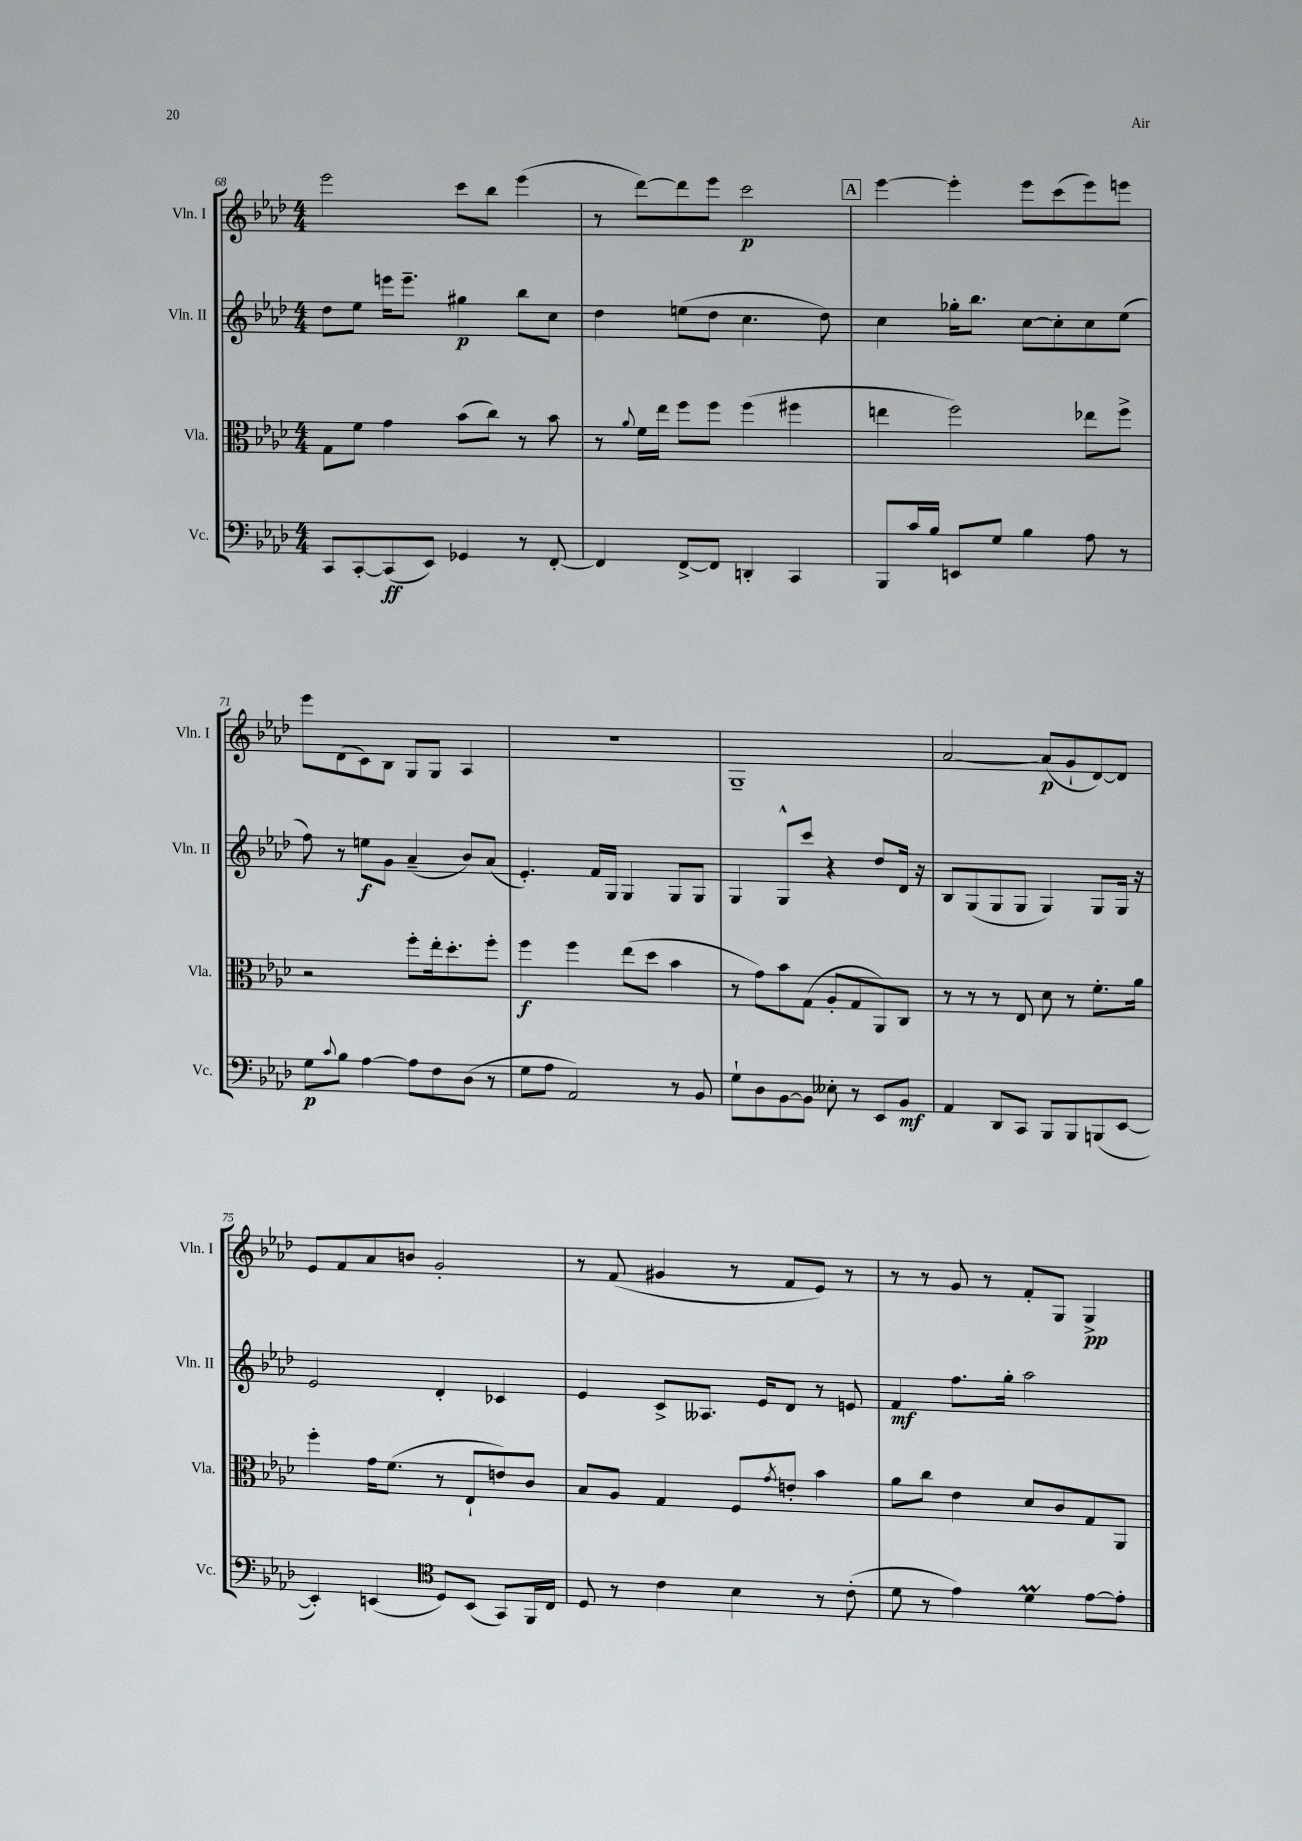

**kern	**dynam	**kern	**dynam	**kern	**dynam	**kern	**dynam
*part4	*part4	*part3	*part3	*part2	*part2	*part1	*part1
*staff4	*staff4	*staff3	*staff3	*staff2	*staff2	*staff1	*staff1
*I"Vc.	*	*I"Vla.	*	*I"Vln. II	*	*I"Vln. I	*
*I'Vc.	*	*I'Vla.	*	*I'Vln. II	*	*I'Vln. I	*
*clefF4	*	*clefC3	*	*clefG2	*	*clefG2	*
*k[b-e-a-d-]	*	*k[b-e-a-d-]	*	*k[b-e-a-d-]	*	*k[b-e-a-d-]	*
*M4/4	*	*M4/4	*	*M4/4	*	*M4/4	*
=68	=68	=68	=68	=68	=68	=68	=68
8CC/L	.	8G\L	.	8dd-\L	.	2eee-\	.
[8CC'/	.	8f\J	.	8ee-\J	.	.	.
(8CC/]	ff	4g\	.	16eeen\KL	.	.	.
.	.	.	.	8.eee~\J	.	.	.
8EE-/J)	.	.	.	.	.	.	.
4GG-X/	.	(8b-\L	.	4gg#X\	p	8ccc\L	.
.	.	8cc\J)	.	.	.	8bb-\J	.
8r	.	8r	.	8bb-\L	.	(4eee-\	.
[8FF'/	.	8b-\	.	8cc\J	.	.	.
=69	=69	=69	=69	=69	=69	=69	=69
4FF/]	.	8r	.	4dd-\	.	8r	.
.	.	8qqa-/	.	.	.	.	.
.	.	16f\LL	.	.	.	[8ddd-\L)	.
.	.	16ee-\JJ	.	.	.	.	.
[8FF^/L	.	8ff\L	.	(8een\L	.	8ddd-\]	.
8FF/J]	.	8ff\J	.	8dd-\J	.	8eee-\J	.
4DDn'/	.	(4ff\	.	4.cc\	.	2ccc\	p
4CC/	.	4ff#X\	.	.	.	.	.
.	.	.	.	8dd-\)	.	.	.
!!LO:REH:place=s1:t=A
=70	=70	=70	=70	=70	=70	=70	=70
8BBB-/L	.	4een\	.	4cc\	.	[4eee-\	.
16c/L	.	.	.	.	.	.	.
16B-/JJ	.	.	.	.	.	.	.
8EEn/L	.	2ff\)	.	16gg-X'\KL	.	4eee-'\]	.
.	.	.	.	8.bb-\J	.	.	.
8G/J	.	.	.	.	.	.	.
4B-\	.	.	.	[8cc\L	.	8eee-\L	.
.	.	.	.	8cc'\]	.	(8ccc\	.
8A-\	.	8ee-X\L	.	8cc\	.	8eee-\)	.
8r	.	8ff^\J	.	(8ee-\J	.	8eeen\J	.
!!LO:LB:g=z
=71	=71	=71	=71	=71	=71	=71	=71
8G\L	p	2r	.	8ff\)	.	8eee-\L	.
8qqc/	.	.	.	.	.	.	.
8B-\J	.	.	.	8r	.	(8d-\	.
[4A-\	.	.	.	8een\L	f	8c\)	.
.	.	.	.	8g\J	.	8B-\J	.
8A-\L]	.	8ff'\L	.	(4a-~/	.	8G/L	.
8F\	.	16ee-'\k	.	.	.	8G/J	.
.	.	8.dd-'\	.	.	.	.	.
(8D-\J	.	.	.	8b-/L)	.	4A-/	.
8r	.	8ff'\J	.	(8a-/J	.	.	.
=72	=72	=72	=72	=72	=72	=72	=72
8G\L	.	4ff\	f	4.e-'/)	.	1r	.
8A-\J	.	.	.	.	.	.	.
2AA-/)	.	4ff\	.	.	.	.	.
.	.	.	.	16f/LL	.	.	.
.	.	.	.	16G/JJ	.	.	.
.	.	(8ee-\L	.	4G/	.	.	.
.	.	8dd-\J	.	.	.	.	.
8r	.	4b-\	.	8G/L	.	.	.
8BB-/	.	.	.	8G/J	.	.	.
=73	=73	=73	=73	=73	=73	=73	=73
8G`\L	.	8r	.	4G/	.	1G~	.
8D-\	.	8g\L)	.	.	.	.	.
[8BB-\	.	8b-\	.	8G^^/L	.	.	.
8BB-\J]	.	(8G\J	.	8ccc/J	.	.	.
8E--X'\	.	8A-'/L	.	4r	.	.	.
8r	.	8G/	.	.	.	.	.
8EE-/L	.	8AA-/)	.	8dd-/L	.	.	.
8BB-/J	mf	8C/J	.	16d-/Jk	.	.	.
.	.	.	.	16r	.	.	.
=74	=74	=74	=74	=74	=74	=74	=74
4AA-/	.	8r	.	8B-/L	.	[2a-/	.
.	.	8r	.	(8G/	.	.	.
8DD-/L	.	8r	.	8G/	.	.	.
8CC/J	.	8E-/	.	8G/J	.	.	.
8BBB-/L	.	8d-\	.	4G/)	.	(8a-/L]	p
8BBB-/	.	8r	.	.	.	8g`/	.
(8BBBn/	.	8.f'\L	.	8G/L	.	[8d-/)	.
[8EE-/J	.	.	.	16G/Jk	.	8d-/J]	.
.	.	16a-\Jk	.	16r	.	.	.
!!LO:LB:g=z
=75	=75	=75	=75	=75	=75	=75	=75
4EE-'/])	.	4ff'\	.	2e-/	.	8e-/L	.
.	.	.	.	.	.	8f/	.
(4EEn/	.	16g\KL	.	.	.	8a-/	.
.	.	(8.f\J	.	.	.	.	.
.	.	.	.	.	.	8bn/J	.
*clefC4	*	*	*	*	*	*	*
8D-/L)	.	8r	.	4d-'/	.	2g'/	.
(8BB-/J	.	8E-`/L	.	.	.	.	.
8GG/L)	.	8en/)	.	4c-X/	.	.	.
16FF/L	.	8c/J	.	.	.	.	.
16C/JJ	.	.	.	.	.	.	.
=76	=76	=76	=76	=76	=76	=76	=76
8D-/	.	8B-/L	.	4e-/	.	8r	.
8r	.	8A-/J	.	.	.	(8f/	.
4c\	.	4G/	.	8c^/L	.	4g#X/	.
.	.	.	.	8.A--X/J	.	.	.
4B-\	.	8F/L	.	.	.	8r	.
.	.	.	.	16e-/KL	.	.	.
.	.	8qg/	.	.	.	.	.
.	.	8en'/J	.	8d-/J	.	8f/L	.
8r	.	4b-\	.	8r	.	8e-/J)	.
(8c'\	.	.	.	8en/	.	8r	.
=77	=77	=77	=77	=77	=77	=77	=77
8d-\	.	8a-\L	.	4f/	mf	8r	.
8r	.	8cc\J	.	.	.	8r	.
4e-\)	.	4e-\	.	8.ff\L	.	8g/	.
.	.	.	.	.	.	8r	.
.	.	.	.	16gg'\Jk	.	.	.
4d-M\	.	8d-/L	.	2aa-\	.	8f'/L	.
.	.	8c/	.	.	.	8G/J	.
[8e-\L	.	8G/	.	.	.	4G^/	pp
8e-'\J]	.	8AA-/J	.	.	.	.	.
==	==	==	==	==	==	==	==
*-	*-	*-	*-	*-	*-	*-	*-
